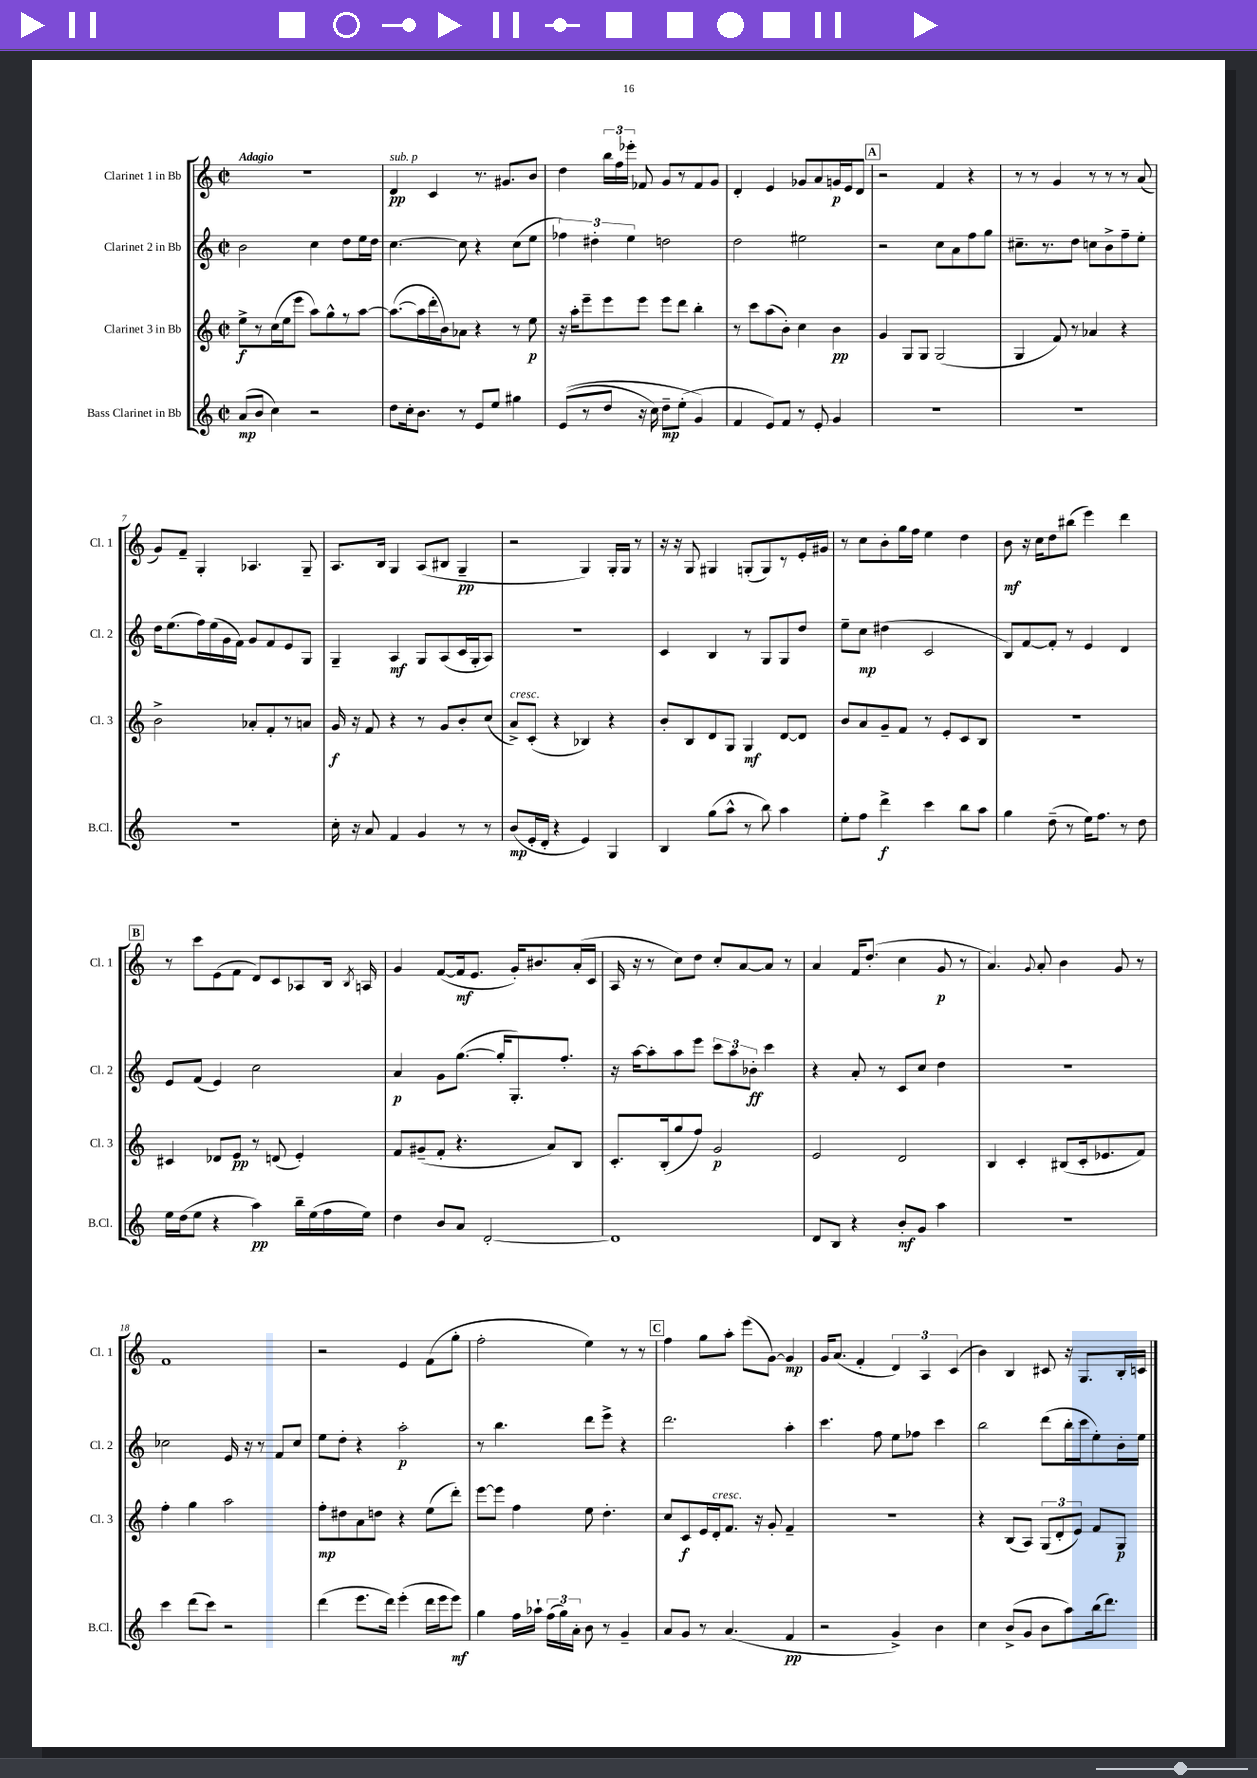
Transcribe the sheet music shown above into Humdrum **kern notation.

**kern	**dynam	**kern	**dynam	**kern	**dynam	**kern	**dynam
*part4	*part4	*part3	*part3	*part2	*part2	*part1	*part1
*staff4	*staff4	*staff3	*staff3	*staff2	*staff2	*staff1	*staff1
*I"Bass Clarinet in Bb	*	*I"Clarinet 3 in Bb	*	*I"Clarinet 2 in Bb	*	*I"Clarinet 1 in Bb	*
*I'B.Cl.	*	*I'Cl. 3	*	*I'Cl. 2	*	*I'Cl. 1	*
*clefG2	*	*clefG2	*	*clefG2	*	*clefG2	*
*k[]	*	*k[]	*	*k[]	*	*k[]	*
*M2/2	*	*M2/2	*	*M2/2	*	*M2/2	*
*met(c|)	*	*met(c|)	*	*met(c|)	*	*met(c|)	*
=1	=1	=1	=1	=1	=1	=1	=1
!	!	!	!	!	!	!LO:TX:a:B:t=Adagio	!
(8a/L	mp	8ee^\L	f	2b\	.	1r	.
8b/J	.	8r	.	.	.	.	.
4cc\)	.	(16cc\L	.	.	.	.	.
.	.	16ee\J	.	.	.	.	.
.	.	8eee\J	.	.	.	.	.
2r	.	8aa\L)	.	4cc\	.	.	.
.	.	8gg^^\	.	.	.	.	.
.	.	8r	.	8dd\L	.	.	.
.	.	[8aa\J	.	16ee\L	.	.	.
.	.	.	.	16dd\JJ	.	.	.
=2	=2	=2	=2	=2	=2	=2	=2
!	!	!	!	!	!	!LO:TX:a:i:t=sub. p	!
8dd\L	.	(8.aa\L_	.	[4.cc\	.	4d/	pp
16cc'\k	.	.	.	.	.	.	.
8.b\J	.	16aa\L]	.	.	.	.	.
.	.	16ddd'\	.	.	.	4c/	.
.	.	16b\J)	.	.	.	.	.
8r	.	8a-X\J	.	8cc\]	.	.	.
8e/L	.	4r	.	4r	.	8.r	.
8ee/J	.	.	.	.	.	.	.
.	.	.	.	.	.	8.g#X/L	.
4gg#X\	.	8r	.	(8cc\L	.	.	.
.	.	8ee\	p	8ee\J	.	8b/J	.
=3	=3	=3	=3	=3	=3	=3	=3
((8e/L	.	16r	.	6ff-X\)	.	4dd\	.
.	.	16aa'\KL	.	.	.	.	.
8r	.	8eee~\	.	.	.	.	.
.	.	.	.	6dd#X'\	.	.	.
8dd/J	.	8eee\	.	.	.	24bb\LL	.
.	.	.	.	.	.	24ff\	.
.	.	.	.	6ee\	.	24eee-X'\JJ	.
16r	.	8eee\J	.	.	.	8f-X/	.
16cc\)	.	.	.	.	.	.	.
8dd~\L	mp	8eee\L	.	2ddn\	.	8g/L	.
(8ee'\J	.	8ddd\J	.	.	.	8r	.
4g/)	.	4bb'\	.	.	.	8f-/	.
.	.	.	.	.	.	8g/J	.
=4	=4	=4	=4	=4	=4	=4	=4
4f/	.	8r	.	2dd\	.	4d'/	.
.	.	8ccc\L	.	.	.	.	.
8e/L)	.	(8aa\	.	.	.	4e/	.
8f/J	.	8b'\J)	.	.	.	.	.
8r	.	4cc\	.	2ee#X\	.	8g-X/L	.
8e'/	.	.	.	.	.	8a/	.
4g/	.	4b\	pp	.	.	16gn/L	p
.	.	.	.	.	.	16e/J	.
.	.	.	.	.	.	8d/J	.
!!LO:REH:place=s1:t=A
=5	=5	=5	=5	=5	=5	=5	=5
1r	.	4g/	.	2r	.	2r	.
.	.	8G/L	.	.	.	.	.
.	.	8G/J	.	.	.	.	.
.	.	(2G/	.	8cc\L	.	4f/	.
.	.	.	.	8a\	.	.	.
.	.	.	.	8ff\	.	4r	.
.	.	.	.	8gg\J	.	.	.
=6	=6	=6	=6	=6	=6	=6	=6
1r	.	4G/	.	8.cc#X~\L	.	8r	.
.	.	.	.	.	.	8r	.
.	.	.	.	8.r	.	.	.
.	.	8f/)	.	.	.	4g/	.
.	.	8r	.	8dd\J	.	.	.
.	.	4a-X/	.	8ccn\L	.	8r	.
.	.	.	.	8b^\	.	8r	.
.	.	4r	.	8ff~\	.	8r	.
.	.	.	.	8ee'\J	.	(8a/	.
!!LO:LB:g=z
=7	=7	=7	=7	=7	=7	=7	=7
1r	.	2b^\	.	16dd\KL	.	8g/L)	.
.	.	.	.	(8.ee\	.	.	.
.	.	.	.	.	.	8f~/J	.
.	.	.	.	16ff\L)	.	4G'/	.
.	.	.	.	(16ee\	.	.	.
.	.	.	.	16g\	.	.	.
.	.	.	.	16f\JJ)	.	.	.
.	.	8a-X'/L	.	8g/L	.	4.A-X/	.
.	.	8f'/	.	8f/	.	.	.
.	.	8r	.	8e/	.	.	.
.	.	8an/J	.	8G/J	.	8G~/	.
=8	=8	=8	=8	=8	=8	=8	=8
16cc'\	.	16g/	f	4G~/	.	8.A/L	.
16r	.	16r	.	.	.	.	.
8a/	.	8f/	.	.	.	.	.
.	.	.	.	.	.	16B/Jk	.
4f/	.	4r	.	4A/	mf	4G/	.
4g/	.	8r	.	8G/L	.	(8A/L	.
.	.	8g/L	.	(8A/	.	8B#X/J	.
8r	.	8b'/	.	16c/L	.	4G~/	pp
.	.	.	.	16G'/J	.	.	.
8r	.	(8cc/J	.	8A/J)	.	.	.
=9	=9	=9	=9	=9	=9	=9	=9
!	!	!LO:TX:a:i:t=cresc.	!	!	!	!	!
(8b/L	mp	8a^/L)	.	1r	.	2r	.
16e'/L	.	(8c'/J	.	.	.	.	.
16d'/JJ	.	.	.	.	.	.	.
4r	.	4r	.	.	.	.	.
4e/)	.	4B-X/)	.	.	.	4G/)	.
4G/	.	4r	.	.	.	16G'/LL	.
.	.	.	.	.	.	16G/JJ	.
.	.	.	.	.	.	8r	.
=10	=10	=10	=10	=10	=10	=10	=10
4B/	.	8b'/L	.	4c/	.	16r	.
.	.	.	.	.	.	16r	.
.	.	8B/	.	.	.	8G/	.
(8gg\L	.	8d/	.	4B/	.	4G#X/	.
8aa^^\J	.	8G/J	.	.	.	.	.
8r	.	4G/	mf	8r	.	(8Gn'/L	.
8bb\)	.	.	.	8G/L	.	8G/)	.
4aa\	.	[8d/L	.	8G/	.	8r	.
.	.	8d/J]	.	8dd/J	.	16e'/L	.
.	.	.	.	.	.	16g#X/JJ	.
=11	=11	=11	=11	=11	=11	=11	=11
8ee'\L	.	8b/L	.	8ee~\L	.	8r	.
8ff\J	.	8a/	.	8cc\J	mp	8cc\L	.
4ddd^\	f	8g~/	.	(4dd#X\	.	8b'\	.
.	.	8f/J	.	.	.	16gg\L	.
.	.	.	.	.	.	16ff\JJ	.
4ccc\	.	8r	.	2c/	.	4ee\	.
.	.	8e'/L	.	.	.	.	.
8bb\L	.	8c/	.	.	.	4dd\	.
8aa\J	.	8B/J	.	.	.	.	.
=12	=12	=12	=12	=12	=12	=12	=12
4gg\	.	1r	.	8B/L)	.	8b\	mf
.	.	.	.	[8f/	.	16r	.
.	.	.	.	.	.	16cc\KL	.
(8dd~\	.	.	.	8f'/J]	.	8dd\	.
8r	.	.	.	8r	.	(8bb#X\J	.
16ee\KL)	.	.	.	4e/	.	4eee\)	.
8.ff\J	.	.	.	.	.	.	.
8r	.	.	.	4d/	.	4ddd\	.
8dd\	.	.	.	.	.	.	.
!!LO:LB:g=z
!!LO:REH:place=s1:t=B
=13	=13	=13	=13	=13	=13	=13	=13
16ee\LL	.	4c#X/	.	8e/L	.	8r	.
(16dd\J	.	.	.	.	.	.	.
8ee\J	.	.	.	(8f/J	.	8ccc\L	.
4r	.	8d-X/L	.	4e/)	.	(8e\	.
.	.	8e/J	pp	.	.	8f\J	.
4aa\)	pp	8r	.	2cc\	.	8d/L)	.
.	.	(8dn/	.	.	.	8c/	.
16bb~\LL	.	4e'/)	.	.	.	8A-X/	.
(16ee\	.	.	.	.	.	.	.
16ff\	.	.	.	.	.	16B/Jk	.
.	.	.	.	.	.	8qB/	.
16ee\JJ)	.	.	.	.	.	16An/	.
=14	=14	=14	=14	=14	=14	=14	=14
4dd\	.	8f/L	.	4a/	p	4g/	.
.	.	(8g#X~/	.	.	.	.	.
8b/L	.	8f'/J	.	8g\L	.	([8f/L	.
8a/J	.	4.r	.	([8.gg\J	.	16f/k]	mf
.	.	.	.	.	.	8.e/J	.
[2d'/	.	.	.	.	.	.	.
.	.	.	.	16gg'/KL]	.	.	.
.	.	.	.	8.G'/)	.	16g'/KL)	.
.	.	.	.	.	.	8.b#X/	.
.	.	8a/L)	.	.	.	.	.
.	.	.	.	8.ff'/J	.	.	.
.	.	8B/J	.	.	.	(16a'/L	.
.	.	.	.	.	.	16c/JJ	.
=15	=15	=15	=15	=15	=15	=15	=15
1d]	.	8.c'/L	.	16r	.	16A/	.
.	.	.	.	[16aa\KL	.	16r	.
.	.	.	.	8aa'\]	.	8r	.
.	.	(16B'/k	.	.	.	.	.
.	.	8gg/	.	8aa\	.	8cc\L)	.
.	.	8ff/J)	.	8eee\J	.	8dd\J	.
.	.	2g/	p	12ccc\L	.	8cc'/L	.
.	.	.	.	12aa\	.	.	.
.	.	.	.	.	.	[8a/	.
.	.	.	.	12b-X'\J	ff	.	.
.	.	.	.	4ccc\	.	8a/J]	.
.	.	.	.	.	.	8r	.
=16	=16	=16	=16	=16	=16	=16	=16
8d/L	.	2e/	.	4r	.	4a/	.
8B/J	.	.	.	.	.	.	.
4r	.	.	.	8a'/	.	16f/KL	.
.	.	.	.	.	.	(8.dd'/J	.
.	.	.	.	8r	.	.	.
8b'/L	mf	2d/	.	8c/L	.	4cc\	.
8g/J	.	.	.	8cc/J	.	.	.
4aa\	.	.	.	4dd\	.	8g/	p
.	.	.	.	.	.	8r	.
=17	=17	=17	=17	=17	=17	=17	=17
1r	.	4B/	.	1r	.	4.a/)	.
.	.	4c'/	.	.	.	.	.
.	.	.	.	.	.	8qqg/	.
.	.	.	.	.	.	8a'/	.
.	.	(8B#X/L	.	.	.	4b\	.
.	.	16c'/k	.	.	.	.	.
.	.	8.e-X/	.	.	.	.	.
.	.	.	.	.	.	8g/	.
.	.	8f/J)	.	.	.	8r	.
!!LO:LB:g=z
=18	=18	=18	=18	=18	=18	=18	=18
4ccc\	.	4ff'\	.	2cc-X\	.	1f	.
(8ddd\L	.	4gg\	.	.	.	.	.
8ccc\J)	.	.	.	.	.	.	.
2r	.	2aa\	.	16e/	.	.	.
.	.	.	.	16r	.	.	.
.	.	.	.	8r	.	.	.
.	.	.	.	8f/L	.	.	.
.	.	.	.	8cc-/J	.	.	.
=19	=19	=19	=19	=19	=19	=19	=19
(4ddd\	.	8ff'\L	mp	8ee\L	.	2r	.
.	.	8dd#X\	.	8dd'\J	.	.	.
8.eee\L	.	8a\	.	4r	.	.	.
.	.	8ddn\J	.	.	.	.	.
16ddd\Jk)	.	.	.	.	.	.	.
(4eee'\	.	4r	.	2aa'\	p	4e/	.
16ddd\LL	.	(8ee\L	.	.	.	(8f\L	.
16eee\J	.	.	.	.	.	.	.
8eee\J)	mf	8ddd'\J)	.	.	.	8gg'\J	.
=20	=20	=20	=20	=20	=20	=20	=20
4gg\	.	[8eee\L	.	8r	.	2ff'\	.
.	.	8eee\J]	.	4.bb\	.	.	.
16ff\LL	.	4ff\	.	.	.	.	.
16aa-X`\JJ	.	.	.	.	.	.	.
(24ff\LL	.	.	.	.	.	.	.
24gg\)	.	.	.	.	.	.	.
24a'\JJ	.	.	.	.	.	.	.
8b\	.	8ee\	.	8ddd\L	.	4ee\)	.
8r	.	4.dd'\	.	8eee^\J	.	.	.
4g~/	.	.	.	4r	.	8r	.
.	.	.	.	.	.	8r	.
!!LO:REH:place=s1:t=C
=21	=21	=21	=21	=21	=21	=21	=21
8a/L	.	8cc/L	.	2.ddd\	.	4ff\	.
8g/J	.	8c/	f	.	.	.	.
8r	.	16e/L	.	.	.	8gg\L	.
!	!	!LO:TX:a:i:t=cresc.	!	!	!	!	!
.	.	16d'/J	.	.	.	.	.
(4.a/	.	8.f/J	.	.	.	8aa'\J	.
.	.	.	.	.	.	(8eee\L	.
.	.	16r	.	.	.	.	.
.	.	8g'/	.	.	.	[8g\J)	.
4f/	pp	4f~/	.	4aa'\	.	4g/]	mp
=22	=22	=22	=22	=22	=22	=22	=22
2r	.	1r	.	4.ccc\	.	16g/KL	.
.	.	.	.	.	.	(8.a/J	.
.	.	.	.	.	.	4f'/	.
.	.	.	.	8ff\	.	.	.
4g^/)	.	.	.	8ee\L	.	6d/)	.
.	.	.	.	8ff-X\J	.	.	.
.	.	.	.	.	.	6A/	.
4b\	.	.	.	4ccc\	.	.	.
.	.	.	.	.	.	(6c/	.
=23	=23	=23	=23	=23	=23	=23	=23
4cc\	.	4r	.	2bb\	.	4b\)	.
(8b^/L	.	(8B/L	.	.	.	4B/	.
8g/J	.	8A/J)	.	.	.	.	.
8b\L	.	(12G/L	.	(8ddd\L	.	8c#X/	.
.	.	12d'/	.	.	.	.	.
8aa\)	.	.	.	16bb'\L	.	16r	.
.	.	12e/J)	.	.	.	.	.
.	.	.	.	16ccc\J	.	8.G/L	.
(16bb\k	.	8f/L	.	8ee'\)	.	.	.
8.ddd\J)	.	.	.	.	.	.	.
.	.	8G/J	p	16b'\L	.	16B'/L	.
.	.	.	.	16ee\JJ	.	16cn/JJ	.
==	==	==	==	==	==	==	==
*-	*-	*-	*-	*-	*-	*-	*-
